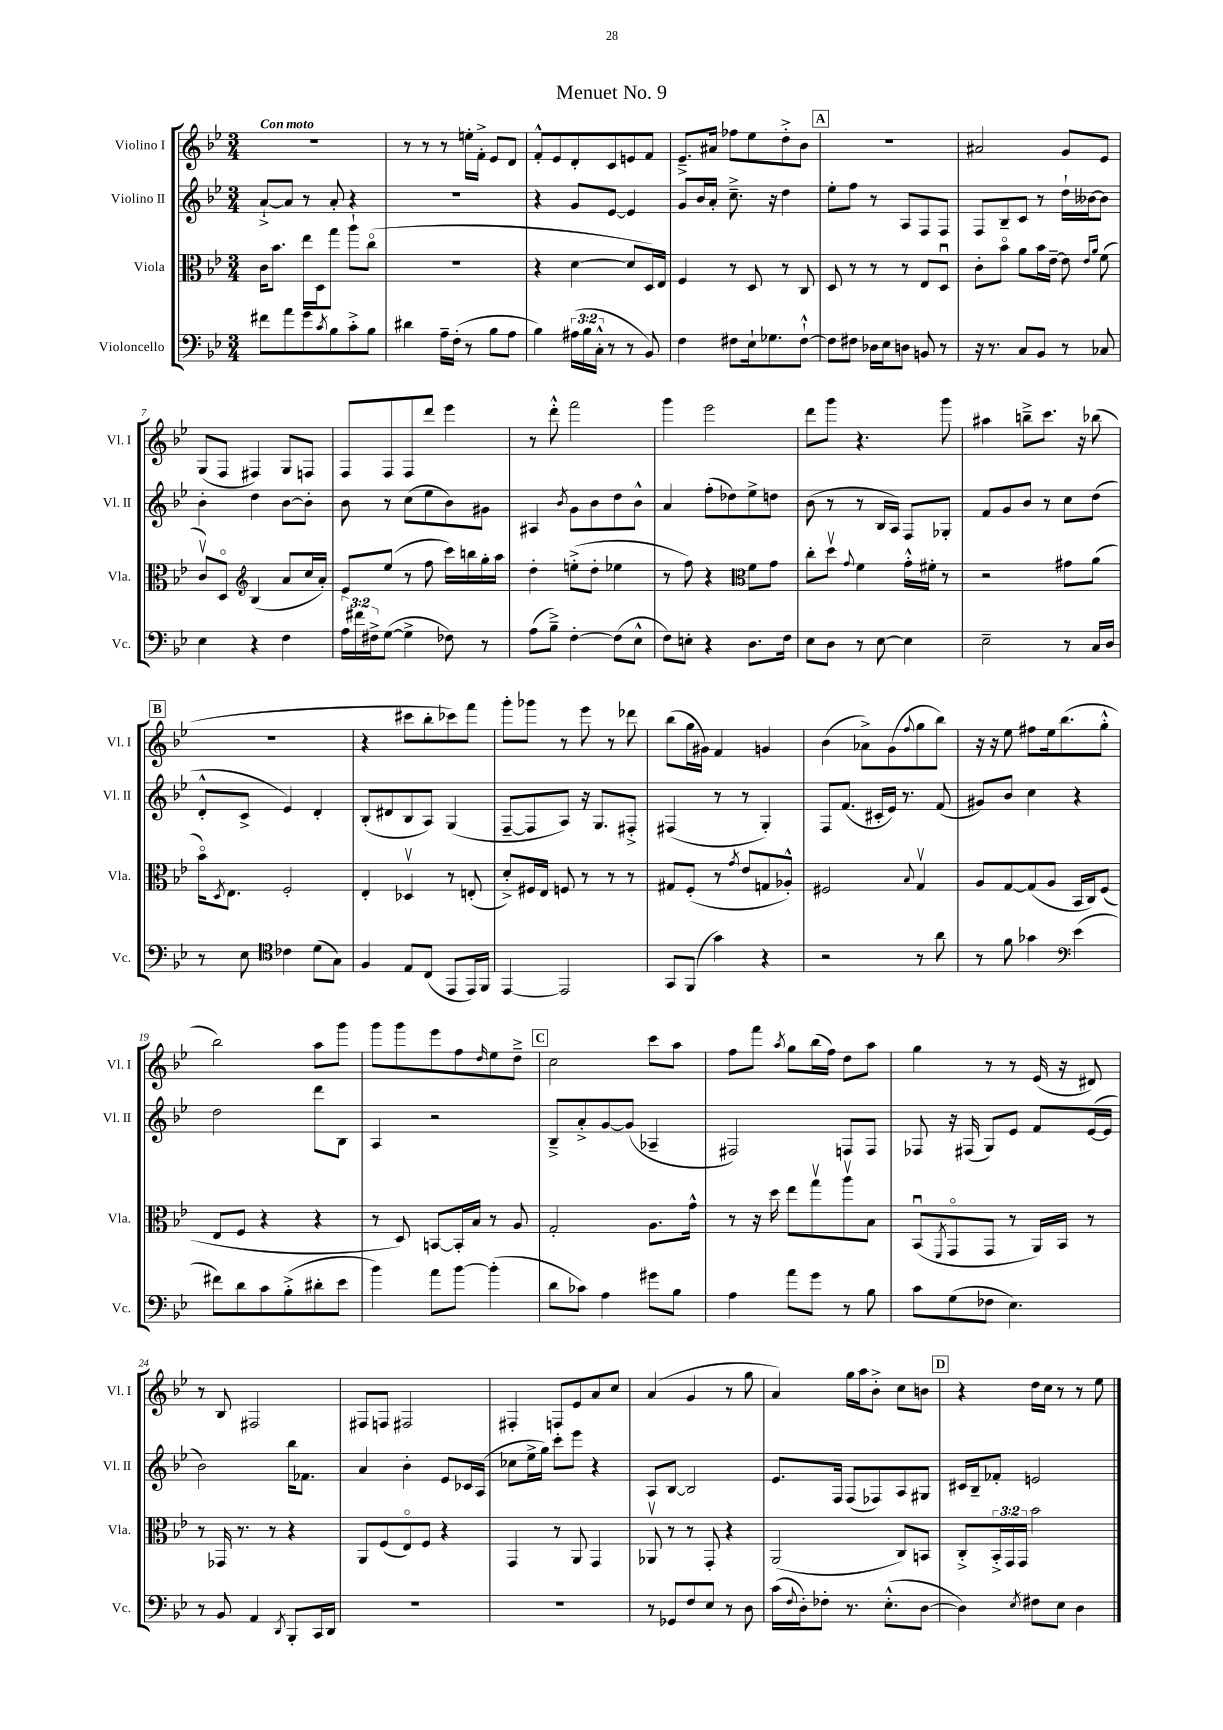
\header { title = "Menuet No. 9" }
<<
\new StaffGroup <<
\new Staff = "s0" \with { instrumentName = "Violino I" shortInstrumentName = "Vl. I" } {
    \clef treble \key bes \major \numericTimeSignature \time 3/4 \tempo "Con moto"
    R2. |
    r8 r8 r8 e''16-. f'16-.-> ees'8 d'8 |
    f'8-.-^ ees'8 d'8-. c'8 e'8 f'8 |
    ees'8.---> ais'16 fes''8 ees''8 d''8-.-> bes'8 |
    \mark \markup { \box "A" } R2. |
    ais'2 g'8 ees'8 |
    g8( f8 fis4) g8 f8 |
    f8 f8 f8 d'''8 ees'''4 |
    r8 d'''8-.-^ f'''2 |
    g'''4 ees'''2 |
    d'''8 g'''8 r4. g'''8 |
    ais''4 b''8---> c'''8. r16 bes''8( |
    \mark \markup { \box "B" } R2. |
    r4 cis'''8 bes''8-. ces'''8) f'''8 |
    g'''8-. ges'''8 r8 ees'''8 r8 des'''8 |
    bes''8( g''16 gis'16) f'4 g'4 |
    bes'4( aes'8->) g'8( \appoggiatura { f''8 } g''8 bes''8) |
    r16 r16 ees''8 fis''8 ees''16 bes''8.( g''8-.-^ |
    bes''2) a''8 g'''8 |
    g'''8 g'''8 ees'''8 f''8 \grace { d''16 } ees''8 d''8---> |
    \mark \markup { \box "C" } c''2 c'''8 a''8 |
    f''8 f'''8 \acciaccatura { a''8 } g''8 bes''16( f''16) d''8 a''8 |
    g''4 r8 r8 ees'16( r16 dis'8) |
    r8 bes8 fis2 |
    fis8 f8 fis2 |
    fis4-. f8 ees'8 a'8 c''8 |
    a'4( g'4 r8 g''8 |
    a'4) g''16 a''16 bes'8-.-> c''8 b'8 |
    \mark \markup { \box "D" } r4 d''16 c''16 r8 r8 ees''8 \bar "|." |
}
\new Staff = "s1" \with { instrumentName = "Violino II" shortInstrumentName = "Vl. II" } {
    \clef treble \key bes \major \numericTimeSignature \time 3/4
    a'8~-!-> a'8 r8 a'8-. r4 |
    R2. |
    r4 g'8 ees'8~ ees'4 |
    g'8 bes'16 a'16-. c''8.---> r16 d''4 |
    \mark \markup { \box "A" } ees''8-. f''8 r8 a8 f8 f8 |
    f8 bes8-- c'8 r8 d''16-! beses'16~ beses'8 |
    bes'4-. d''4 bes'8~ bes'8-. |
    bes'8 r8 c''8( ees''8 bes'8) gis'8 |
    ais4 \acciaccatura { bes'8 } g'8 bes'8 d''8 bes'8-^ |
    a'4 f''8-.( des''8) ees''8-> d''8 |
    bes'8( r8 r8 bes16 a16) f8 ges8-. |
    f'8 g'8 bes'8 r8 c''8 d''8( |
    \mark \markup { \box "B" } d'8-.-^ c'8-> ees'4) d'4-. |
    bes8-.( dis'8 bes8 a8) g4( |
    f8~-- f8 a8) r16 g8. fis8-.-> |
    fis4( r8 r8 g4-.) |
    f8 f'8.( cis'16-. ees'16) r8. f'8( |
    gis'8) bes'8 c''4 r4 |
    d''2 d'''8 bes8 |
    a4 r2 |
    \mark \markup { \box "C" } bes8---> a'8-.-> g'8~ g'8( aes4-- |
    fis2) f8 f8 |
    fes8 r16 fis16( g8) ees'8 f'8 ees'16~( ees'16 |
    bes'2) bes''16 fes'8. |
    a'4 bes'4-. ees'8 ces'16 a16( |
    ces''8 ees''16-> g''16) c'''8-. ees'''8 r4 |
    a8 bes8~ bes2 |
    ees'8. f16 f8( fes8) a8 gis8 |
    \mark \markup { \box "D" } cis'16 bes16-- fes'8-. e'2 \bar "|." |
}
\new Staff = "s2" \with { instrumentName = "Viola" shortInstrumentName = "Vla." } {
    \clef alto \key bes \major \numericTimeSignature \time 3/4 \override Staff.TupletNumber.text = #tuplet-number::calc-fraction-text
    c'16 bes'8. ees''16 d16 g''8 a''8-! c''8\flageolet( |
    R2. |
    r4 d'4~ d'8 d16) ees16 |
    f4 r8 d8 r8 c8 |
    \mark \markup { \box "A" } d8 r8 r8 r8 ees8 d8\downbow |
    c'8-. bes'8\flageolet a'8 bes'16 ees'16~-- ees'8 \grace { ees'16 a'16 } f'8( |
    c'8\upbow) d8\flageolet \clef treble bes4( a'8 c''16 a'16-.) |
    ees'8 ees''8( r8 f''8 c'''16) b''16 g''16-. a''16 |
    d''4-. e''8-.->( d''8-. ees''4 |
    r8 f''8) r4 \clef alto f'8 g'8 |
    c''8-. d''8\upbow \appoggiatura { g'8 } f'4 g'16-.-^ fis'16-. r8 |
    r2 gis'8 a'8( |
    \mark \markup { \box "B" } bes'16\flageolet) \acciaccatura { d8 } ees8. f2-. |
    ees4-. des4\upbow r8 e8-.( |
    d'8-.->) fis16 ees16 f8 r8 r8 r8 |
    gis8 f8-.( r8 \acciaccatura { g'8 } ees'8 g8 aes8-.-^) |
    fis2 \appoggiatura { bes8 } g4\upbow |
    a8 g8~ g8( a8 bes,16 c16) f8( |
    ees8 f8 r4 r4 |
    r8 d8) b,8~ b,16-. bes16 r8 a8 |
    \mark \markup { \box "C" } g2-. a8. g'16-^ |
    r8 r16 d''16 ees''8 g''8\upbow a''8\upbow bes8 |
    bes,8\downbow( \acciaccatura { f,8 } g,8\flageolet g,8 r8 a,16) bes,16 r8 |
    r8 ges,16 r8. r8 r4 |
    a,8 f8( ees8\flageolet) f8 r4 |
    g,4 r8 a,8 g,4 |
    aes,8\upbow r8 r8 g,8-. r4 |
    a,2( c8) b,8 |
    \mark \markup { \box "D" } c8-.-> \tuplet 3/2 { bes,16-.-> g,16 g,16 } bes'2 \bar "|." |
}
\new Staff = "s3" \with { instrumentName = "Violoncello" shortInstrumentName = "Vc." } {
    \clef bass \key bes \major \numericTimeSignature \time 3/4 \override Staff.TupletNumber.text = #tuplet-number::calc-fraction-text
    fis'8 a'8 g'8 \acciaccatura { c'8 } bes8 c'8-.-> bes8 |
    dis'4 a16-- f16-.( r8 bes8 a8 |
    bes4) \tuplet 3/2 { ais16( bes16 c16-.-^ } r8 r8 bes,8) |
    f4 fis8 ees16-! ges8. fis8~-!-^ |
    \mark \markup { \box "A" } fis8 fis8 des16 ees16 d8 b,8 r8 |
    r16 r8. c8 bes,8 r8 ces8 |
    ees4 r4 f4 |
    \tuplet 3/2 { a16 fis'16 fis16-> } g8~( g4-> fes8) r8 |
    a8( bes8--->) f4~-. f8( ees8-^ |
    f8) e8-. r4 d8. f16 |
    ees8 d8 r8 ees8~ ees4 |
    ees2-- r8 c16 d16 |
    \mark \markup { \box "B" } r8 ees8 \clef tenor ces'4 d'8( g8) |
    f4 ees8 c8( ees,8 ees,16) f,16 |
    ees,4~ ees,2 |
    g,8 f,8( g'4) r4 |
    r2 r8 a'8 |
    r8 f'8 ges'4 \clef bass ees'4( |
    fis'8) d'8 c'8 bes8-.->( dis'8-. ees'8 |
    bes'4) a'8 bes'8~ bes'4-.( |
    \mark \markup { \box "C" } d'8 ces'8) a4 gis'8 bes8 |
    a4 a'8 g'8 r8 bes8 |
    c'8 g8( fes8 ees4.) |
    r8 bes,8 a,4 \acciaccatura { d,8 } bes,,8-. c,16 d,16 |
    R2. |
    R2. |
    r8 ges,8 f8 ees8 r8 d8 |
    c'16( \appoggiatura { f8 } d16-.) fes8-. r8. ees8.-.-^( d8~ |
    \mark \markup { \box "D" } d4) \acciaccatura { ees8 } fis8 ees8 d4 \bar "|." |
}
>>
>>
